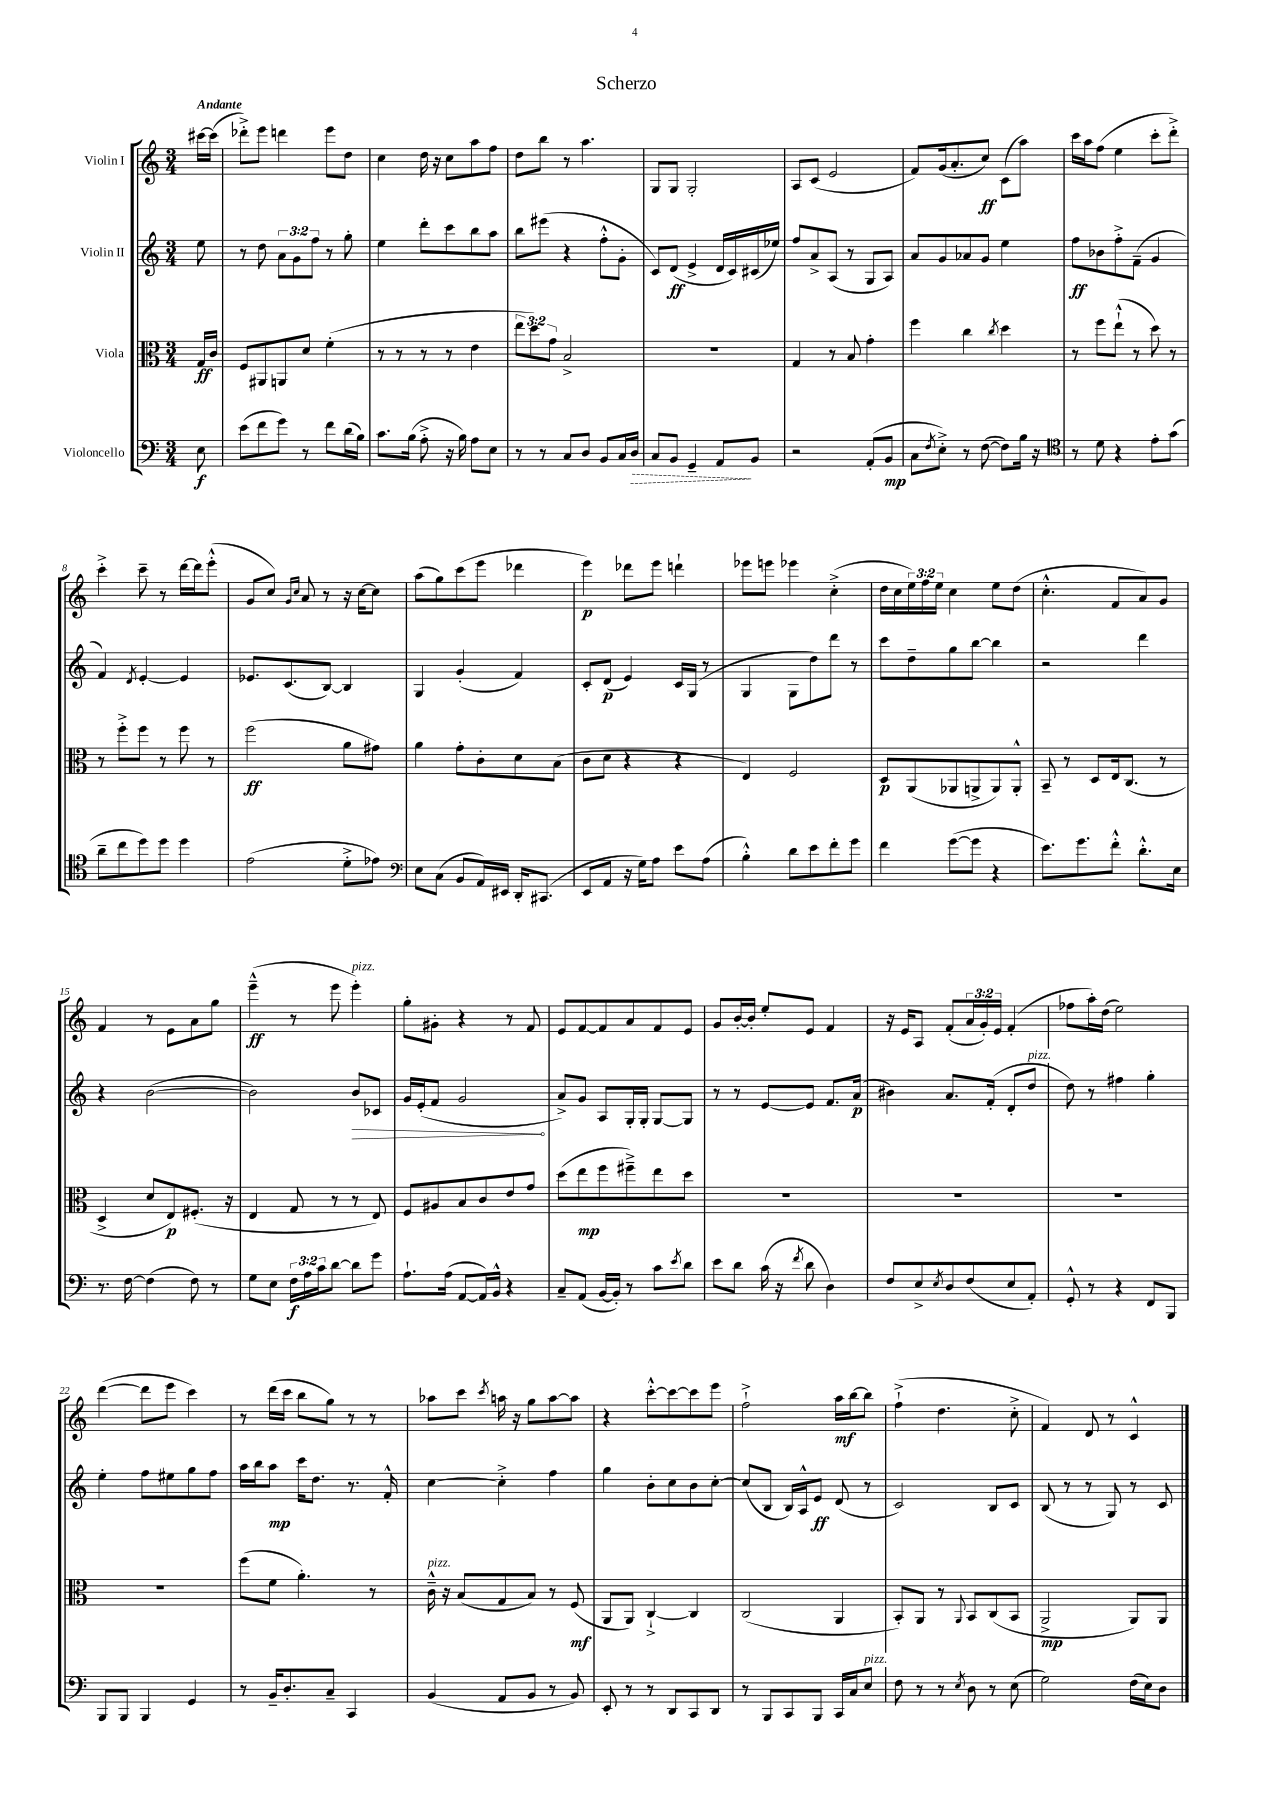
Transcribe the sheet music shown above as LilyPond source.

\header { title = "Scherzo" }
<<
\new StaffGroup <<
\new Staff = "s0" \with { instrumentName = "Violin I" } {
    \clef treble \key c \major \numericTimeSignature \time 3/4 \override Staff.TupletNumber.text = #tuplet-number::calc-fraction-text \partial 8 \tempo "Andante"
    cis'''16~ cis'''16( |
    des'''8-.->) e'''8 d'''4 e'''8 d''8 |
    c''4 d''16 r16 c''8 a''8 f''8 |
    d''8 b''8 r8 a''4. |
    g8 g8 g2-. |
    a8 c'8( e'2 |
    f'8) g'16( a'8.-. c''8\ff) c'8( a''8) |
    c'''16 a''16 f''8( e''4 c'''8-. d'''8-.->) |
    c'''4-.-> c'''8-- r8 d'''16~ d'''16 e'''8-.-^( |
    g'8 c''8) \grace { g'16 c''16 } a'8 r8 r16 c''16~ c''8 |
    a''8( g''8) c'''8( e'''8 des'''4 |
    e'''4\p) des'''8 e'''8 d'''4-! |
    ees'''8 e'''8 ees'''4 c''4-.->( |
    d''16 c''16 \tuplet 3/2 { e''16) f''16 e''16 } c''4 e''8 d''8( |
    c''4.-.-^ f'8 a'8) g'8 |
    f'4 r8 e'8 a'8 g''8 |
    e'''4---^\ff( r8 e'''8 e'''4-.^\markup { \italic "pizz." }) |
    g''8-. gis'8-. r4 r8 f'8 |
    e'8 f'8~ f'8 a'8 f'8 e'8 |
    g'8 b'16~-. b'16-. e''8-. e'8 f'4 |
    r16 e'16 a8 f'8-.( \tuplet 3/2 { a'16 g'16-.) e'16 } f'4-.( |
    fes''8 a''16-.) d''16( e''2) |
    d'''4~( d'''8 e'''8 c'''4) |
    r8 d'''16( c'''16 b''8 g''8) r8 r8 |
    aes''8 c'''8 \acciaccatura { c'''8 } a''16 r16 g''8 a''8~ a''8 |
    r4 c'''8~-.-^ c'''8~ c'''8 e'''8 |
    f''2-!-> a''16\mf b''16~ b''8 |
    f''4-!->( d''4. c''8-.-> |
    f'4) d'8 r8 c'4-^ \bar "|." |
}
\new Staff = "s1" \with { instrumentName = "Violin II" } {
    \clef treble \key c \major \numericTimeSignature \time 3/4 \override Staff.TupletNumber.text = #tuplet-number::calc-fraction-text \partial 8
    e''8 |
    r8 d''8 \tuplet 3/2 { a'8 g'8 f''8 } r8 g''8-. |
    e''4 d'''8-. c'''8 b''8 a''8 |
    b''8 eis'''8( r4 f''8-.-^ g'8-. |
    c'8) d'8\ff( e'4-> d'16 c'16) cis'16( ees''16) |
    f''8 a'8-> a8( r8 g8 a8) |
    a'8 g'8 aes'8 g'8 e''4 |
    f''8\ff bes'8 f''8-.-> f'8--( g'4 |
    f'4) \acciaccatura { d'8 } e'4~-. e'4 |
    ees'8. c'8.( b8~) b4 |
    g4 g'4-.( f'4) |
    c'8-. d'8\p( e'4) c'16 g16( r8 |
    g4 g8 d''8) d'''8 r8 |
    c'''8 d''8-- g''8 b''8~ b''4 |
    r2 d'''4 |
    r4 b'2~( |
    b'2) \once \override Hairpin.circled-tip = ##t b'8\> ces'8 |
    g'16 e'16-.( f'8 g'2\! |
    a'8->) g'8 a8 g16-. g16-. g8~ g8 |
    r8 r8 e'8~ e'8 f'8. a'16\p( |
    bis'4) a'8. f'16-.( d'8-. d''8^\markup { \italic "pizz." } |
    d''8) r8 fis''4 g''4-. |
    e''4-. f''8 eis''8 g''8 f''8 |
    a''16 b''16 a''8\mp c'''16 d''8. r8. f'16-.-^ |
    c''4~ c''4-.-> f''4 |
    g''4 b'8-. c''8 b'8 c''8~-. |
    c''8( b8 b16) a16-^ e'8\ff d'8( r8 |
    c'2) b8 c'8 |
    b8( r8 r8 g8) r8 c'8 \bar "|." |
}
\new Staff = "s2" \with { instrumentName = "Viola" } {
    \clef alto \key c \major \numericTimeSignature \time 3/4 \override Staff.TupletNumber.text = #tuplet-number::calc-fraction-text \partial 8
    g16\ff c'16 |
    f8 ais,8 a,8 d'8 f'4-.( |
    r8 r8 r8 r8 e'4 |
    \tuplet 3/2 { e''8 d''8) g'8 } b2-> |
    R2. |
    g4 r8 b8 g'4-. |
    f''4 c''4 \acciaccatura { c''8 } d''4 |
    r8 f''8 e''8-!-^( r8 d''8) r8 |
    r8 f''8-.-> f''8 r8 f''8 r8 |
    f''2\ff( a'8 gis'8) |
    a'4 g'8-. c'8-. d'8 b8( |
    c'8 d'8 r4 r4 |
    e4) f2 |
    d8\p a,8( aes,8 a,8-> a,8) a,8-.-^ |
    b,8-- r8 d8 e16 c8.( r8 |
    d4-> d'8 e8\p) fis8.-.( r16 |
    e4 g8 r8 r8 e8) |
    f8 ais8 b8 c'8 e'8 g'8 |
    d''8( e''8\mp f''8 fis''8--->) e''8 d''8 |
    R2. |
    R2. |
    R2. |
    R2. |
    f''8( f'8 a'4.-.) r8 |
    c'16---^^\markup { \italic "pizz." } r16 b8( g8 b8) r8 f8\mf( |
    a,8 a,8) c4~-!-> c4 |
    c2( a,4 |
    b,8-.) a,8 r8 \appoggiatura { a,8 } b,8 c8( b,8 |
    a,2->\mp a,8) a,8 \bar "|." |
}
\new Staff = "s3" \with { instrumentName = "Violoncello" } {
    \clef bass \key c \major \numericTimeSignature \time 3/4 \override Staff.TupletNumber.text = #tuplet-number::calc-fraction-text \partial 8
    e8\f |
    e'8( f'8 g'8) r8 f'8 d'16( b16) |
    c'8. b16( a8-.-> r16 b16) a8 e8 |
    r8 r8 c8 d8 b,8 c16 \once \override Hairpin.style = #'dashed-line d16\> |
    c8 b,8 g,4-- a,8\! b,8 |
    r2 a,8-.( b,8\mp |
    c8 \acciaccatura { f8 } e8-.->) r8 f8~( f8) b16 r16 |
    \clef tenor r8 d'8 r4 e'8-. g'8( |
    a'8-- c''8 d''8) d''8 d''4 |
    e'2( d'8-.-> ees'8) |
    \clef bass e8 c8( b,8 a,16) eis,16 d,16-. cis,8.( |
    e,8 a,8 r16 g16) a8 e'8 a8( |
    b4-.-^) d'8 e'8 f'8-. g'8 |
    f'4 g'8~( g'8 r4 |
    e'8.) g'8. f'8-.-^ d'8.-.-^ e16 |
    r8. f16~ f4( f8) r8 |
    g8 e8 \tuplet 3/2 { f16\f a16 c'16 } d'8~ d'8 g'8 |
    a8.-! a16( a,8~ a,16) b,16-^ r4 |
    c8-- a,8( b,16~ b,16-.) r8 c'8 \acciaccatura { e'8 } d'8 |
    e'8 d'8 c'16( r16 \acciaccatura { f'8 } d'8 d4) |
    f8 e8-> \acciaccatura { e8 } d8 f8( e8 a,8-.) |
    g,8-.-^ r8 r4 f,8 b,,8 |
    b,,8 b,,8 b,,4 g,4 |
    r8 b,16-- d8.-. c8-- c,4 |
    b,4( a,8 b,8 r8 b,8) |
    e,8-. r8 r8 d,8 c,8 d,8 |
    r8 b,,8 c,8 b,,8 c,16 c16 e8^\markup { \italic "pizz." } |
    f8 r8 r8 \acciaccatura { e8 } d8 r8 e8( |
    g2) f16( e16) d8 \bar "|." |
}
>>
>>
